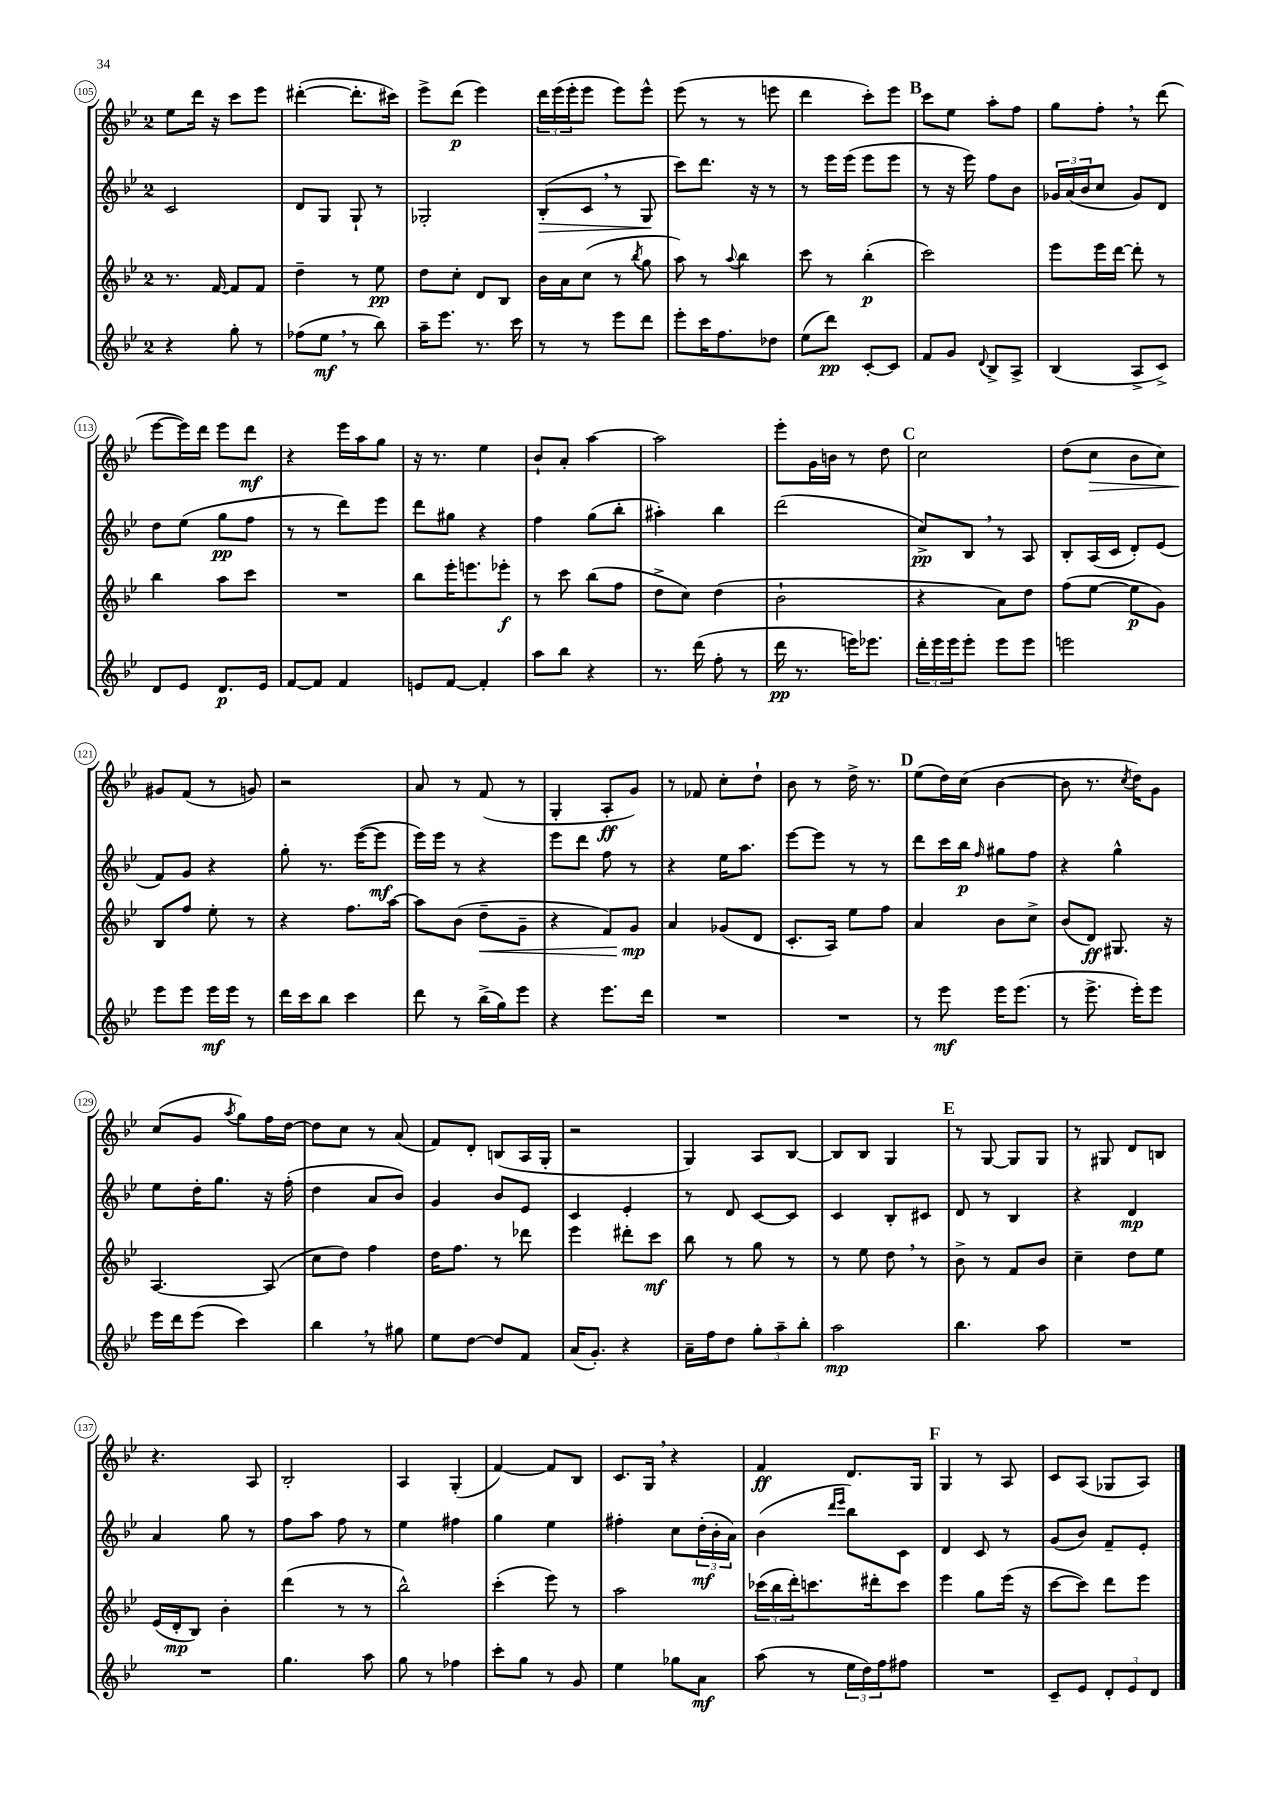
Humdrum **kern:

**kern	**kern	**kern	**kern
*staff4	*staff3	*staff2	*staff1
*clefG2	*clefG2	*clefG2	*clefG2
*k[b-e-]	*k[b-e-]	*k[b-e-]	*k[b-e-]
*M2/4	*M2/4	*M2/4	*M2/4
4r	8.r	2c	8ee-
.	.	.	16ddd
.	[16f	.	16r
8gg'	8f]	.	8ccc
8r	8f	.	8eee-
=	=	=	=
(8ff-	4dd~	8d	([4ddd#'
8ee-	.	8G	.
8r	8r	8G`	8.ddd#']
8bb-)	8ee-	8r	.
.	.	.	16ccc#)
=	=	=	=
16aa~	8dd	2G-'	8eee-^
8.eee-	.	.	.
.	8cc'	.	(8ddd
8.r	8d	.	4eee-)
.	8B-	.	.
16ccc	.	.	.
=	=	=	=
8r	16b-	(8B-'	24ddd
.	.	.	(24eee-
.	16a	.	.
.	.	.	24eee-'
8r	(8cc	8c	8eee-
8eee-	8r	8r	8eee-)
.	8qbb-	.	.
8ddd	8gg	8G	8eee-^^
=	=	=	=
8eee-'	8aa)	8ccc)	(8eee-
16ccc	8r	8.ddd	8r
8.ff	.	.	.
.	8qqaa	.	.
.	4bb-	.	8r
.	.	16r	.
8dd-	.	8r	8eee
=	=	=	=
(8ee-	8ccc	8r	4ddd
8ddd)	8r	16eee-	.
.	.	(16eee-	.
[8c'	(4bb-'	8eee-	8ccc')
8c]	.	8eee-	8eee-
=	=	=	=
8f	2ccc)	8r	8ccc
8g	.	16r	8ee-
.	.	16eee-)	.
8qqd	.	.	.
8B-^	.	8ff	8aa'
8A^	.	8b-	8ff
=	=	=	=
(4B-	8eee-	24g-	8gg
.	.	(24a	.
.	.	24b-	.
.	16eee-	8cc	8ff'
.	[16ddd	.	.
8A^	8ddd']	8g-)	8r
8c^)	8r	8d	(8ddd
=	=	=	=
8d	4bb-	8dd	[8eee-
8e-	.	(8ee-	16eee-])
.	.	.	16ddd
8.d	8aa	8gg	8eee-
.	8ccc	8ff	8ddd
16e-	.	.	.
=	=	=	=
[8f	2r	8r	4r
8f]	.	8r	.
4f	.	8ddd)	16eee-
.	.	.	16aa
.	.	8eee-	8gg
=	=	=	=
8e	8bb-	8ddd	16r
.	.	.	8.r
[8f	16eee-'	8gg#	.
.	8.eee	.	.
4f']	.	4r	4ee-
.	8eee-'	.	.
=	=	=	=
8aa	8r	4ff	8b-`
8bb-	8ccc	.	8a'
4r	(8bb-	(8gg	[4aa
.	8ff	8bb-'	.
=	=	=	=
8.r	8dd^	4aa#')	2aa]
.	8cc)	.	.
(16ddd	.	.	.
8ff'	(4dd	4bb-	.
8r	.	.	.
=	=	=	=
16ddd	2b-`	(2ddd	8eee-'
8.r	.	.	.
.	.	.	16g
.	.	.	16b
16eee)	.	.	8r
8.eee-	.	.	.
.	.	.	8dd
=	=	=	=
24ddd'	4r	8cc^)	2cc
24eee-	.	.	.
24eee-	.	.	.
8eee-'	.	8B-	.
8eee-	8a)	8r	.
8eee-	8dd	8A	.
=	=	=	=
2eee	(8ff	8B-'	(8dd
.	[8ee-	(16A	8cc
.	.	16c	.
.	8ee-]	8d')	8b-
.	8g)	(8e-	8cc)
=	=	=	=
8eee-	8B-	8f)	8g#
8eee-	8ff	8g	(8f
16eee-	8ee-'	4r	8r
16eee-	.	.	.
8r	8r	.	8g)
=	=	=	=
16ddd	4r	8gg'	2r
16ccc	.	.	.
8bb-	.	8.r	.
4ccc	8.ff	.	.
.	.	([16eee-	.
.	.	8eee-]	.
.	[16aa	.	.
=	=	=	=
8ddd	8aa]	16eee-)	8a
.	.	16eee-	.
8r	(8b-	8r	8r
(16bb-^	8dd~	4r	(8f
16gg)	.	.	.
8eee-	8g~	.	8r
=	=	=	=
4r	4r	8eee-	4G'
.	.	8ddd	.
8.eee-	8f)	8ff	8A'
.	8g	8r	8g)
16ddd	.	.	.
=	=	=	=
2r	4a	4r	8r
.	.	.	8f-
.	(8g-	16ee-	8cc'
.	.	8.aa	.
.	8d	.	8dd`
=	=	=	=
2r	8.c'	[8eee-	8b-
.	.	8eee-]	8r
.	16A)	.	.
.	8ee-	8r	16dd^
.	.	.	8.r
.	8ff	8r	.
=	=	=	=
8r	4a	8ddd	(8ee-
8eee-	.	16ccc	16dd)
.	.	16bb-	(16cc
.	.	16qqff	.
16eee-	8b-	8gg#	[4b-
(8.eee-	.	.	.
.	8cc^	8ff	.
=	=	=	=
8r	(8b-	4r	8b-]
8.eee-^	8d)	.	8.r
.	8.G#	4gg^^	.
.	.	.	8qcc
16eee-')	.	.	16dd)
8eee-	.	.	8g
.	16r	.	.
=	=	=	=
16eee-	[4.A	8ee-	(8cc
16ddd	.	.	.
(8eee-	.	16dd'	8g
.	.	8.gg	.
.	.	.	8qaa
4ccc)	.	.	8gg)
.	(8A]	16r	16ff
.	.	(16ff'	[16dd
=	=	=	=
4bb-	8cc	4dd	8dd]
.	8dd)	.	8cc
8r	4ff	8a	8r
8gg#	.	8b-)	(8a
=	=	=	=
8ee-	16dd	4g	8f)
.	8.ff	.	.
[8dd	.	.	8d'
8dd]	8r	8b-	(8B
8f	8ddd-	8e-	16A
.	.	.	16G'
=	=	=	=
(16a	4eee-	4c	2r
8.g')	.	.	.
4r	8ddd#'	4e-'	.
.	8ccc	.	.
=	=	=	=
16a~	8bb-	8r	4G)
16ff	.	.	.
8dd	8r	8d	.
12gg'	8gg	[8c	8A
12aa~	.	.	.
.	8r	8c]	[8B-
12bb-'	.	.	.
=	=	=	=
2aa	8r	4c	8B-]
.	8ee-	.	8B-
.	8dd	8B-'	4G
.	8r	8c#	.
=	=	=	=
4.bb-	8b-^	8d	8r
.	8r	8r	[8G
.	8f	4B-	8G]
8aa	8b-	.	8G
=	=	=	=
2r	4cc~	4r	8r
.	.	.	8G#
.	8dd	4d	8d
.	8ee-	.	8B
=	=	=	=
2r	(16e-	4a	4.r
.	16d'	.	.
.	8B-)	.	.
.	4b-'	8gg	.
.	.	8r	8A
=	=	=	=
4.gg	(4ddd	8ff	2B-'
.	.	8aa	.
.	8r	8ff	.
8aa	8r	8r	.
=	=	=	=
8gg	2bb-^^)	4ee-	4A
8r	.	.	.
4ff-	.	4ff#	(4G'
=	=	=	=
8ccc'	(4ccc'	4gg	[4f)
8gg	.	.	.
8r	8eee-)	4ee-	8f]
8g	8r	.	8B-
=	=	=	=
4ee-	2aa	4ff#'	8.c
.	.	.	16G
8gg-	.	8cc	4r
8a	.	(24dd'	.
.	.	24b-'	.
.	.	24a)	.
=	=	=	=
(8aa	(24ccc-	(4b-	4f
.	24bb-	.	.
.	24ddd')	.	.
8r	8.ccc	.	.
.	.	16qqddd	.
.	.	16qqeee-	.
24ee-	.	8bb-)	8.d
24dd)	.	.	.
.	16ddd#'	.	.
24ff	.	.	.
8ff#	8ccc	8c	.
.	.	.	16G
=	=	=	=
2r	4eee-	4d	4G
.	8gg	8c	8r
.	(16eee-	8r	8A
.	16r	.	.
=	=	=	=
8c~	[8ccc	(8g	8c
8e-	8ccc])	8b-)	(8A
12d'	8ddd	8f~	8G-
12e-	.	.	.
.	8eee-	8e-'	8A)
12d	.	.	.
==	==	==	==
*-	*-	*-	*-
